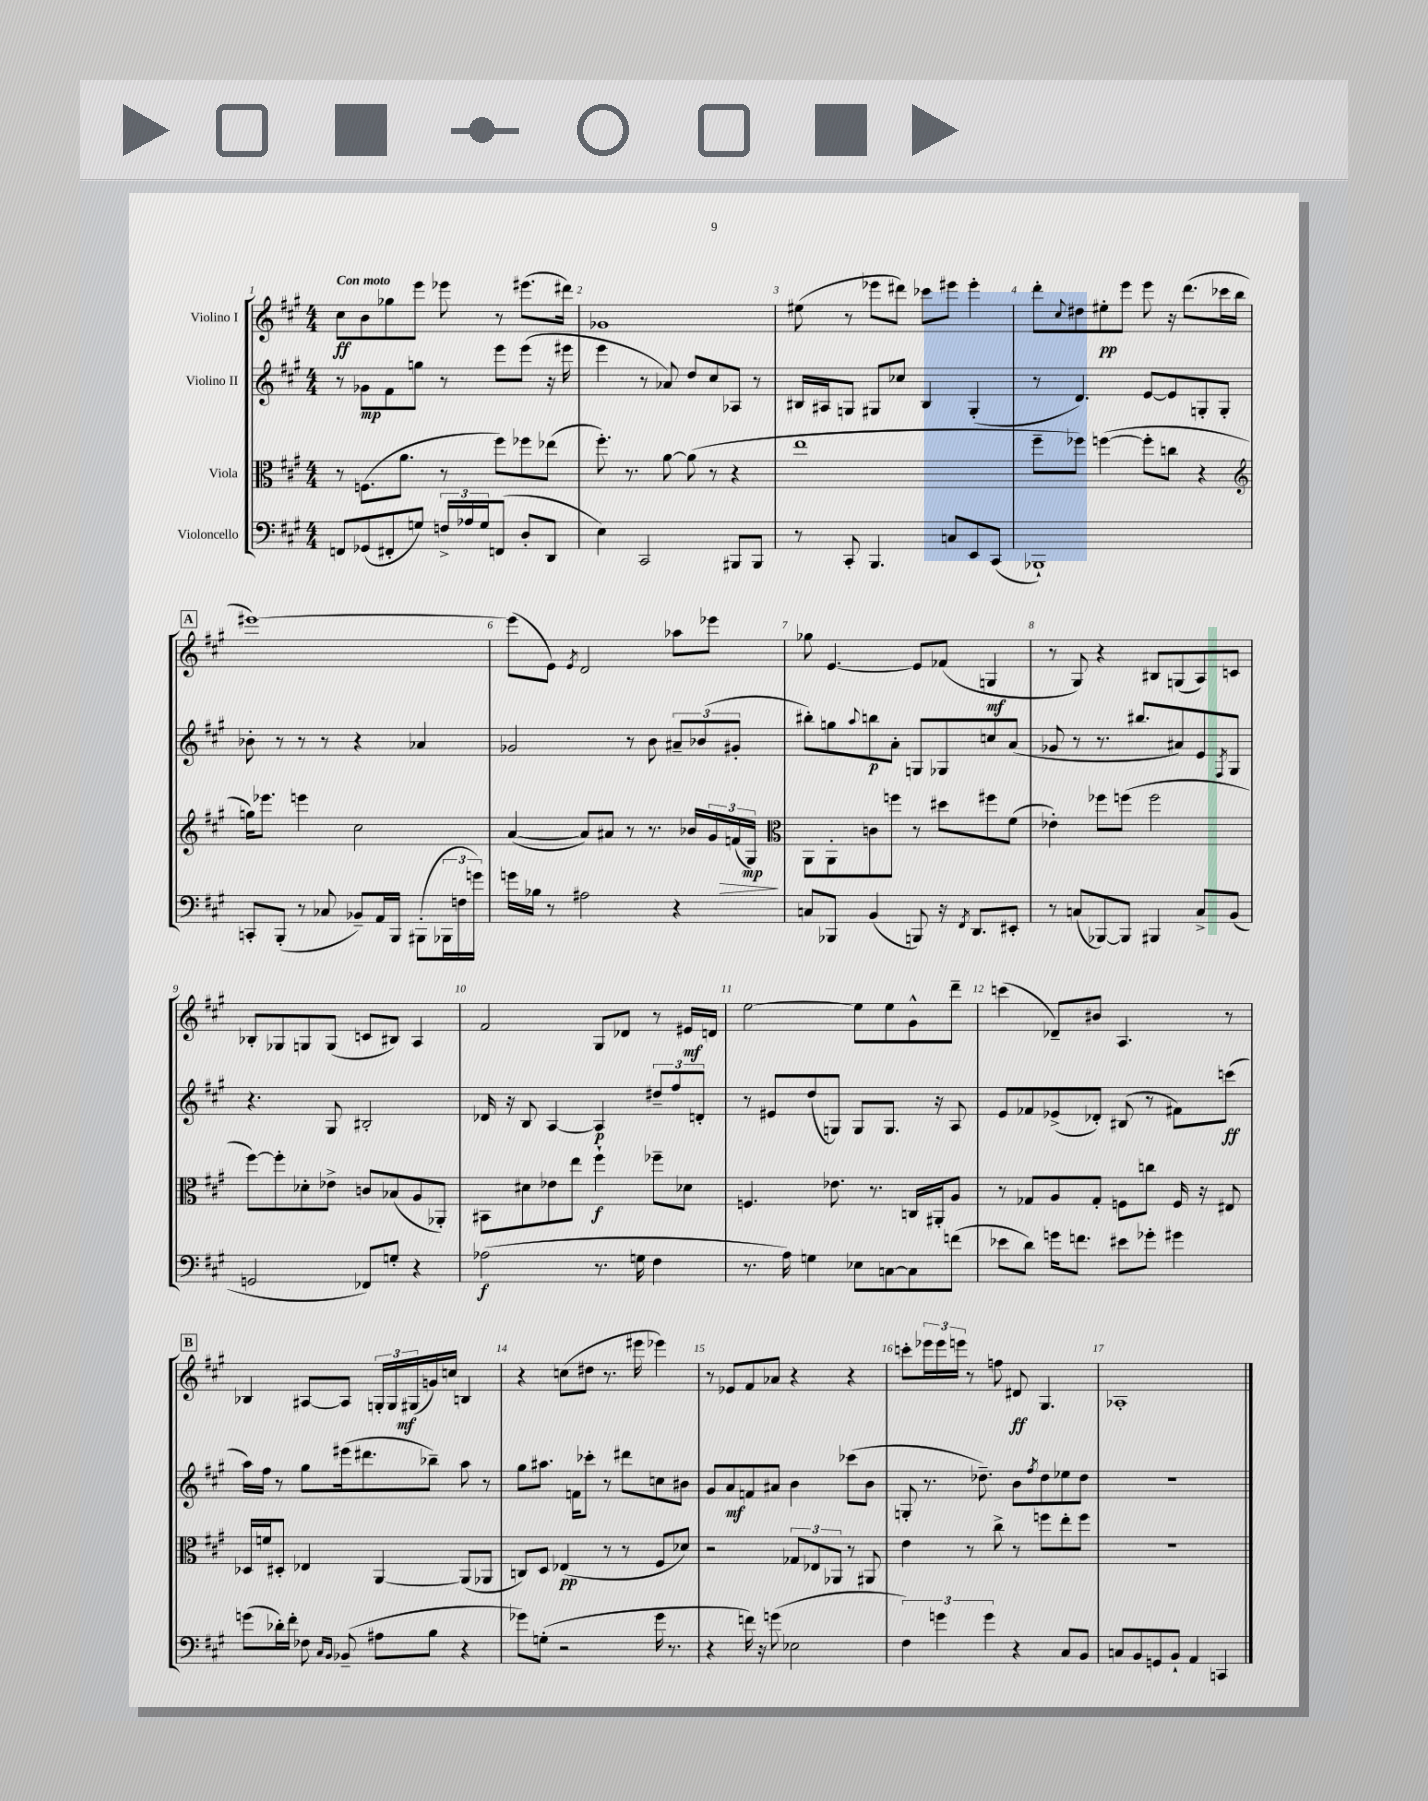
<<
\new StaffGroup <<
\new Staff = "s0" \with { instrumentName = "Violino I" } {
    \clef treble \key a \major \numericTimeSignature \time 4/4 \tempo "Con moto"
    cis''8\ff b'8 ges''8 e'''8 ees'''8 r8 eis'''8.( dis'''16) |
    ges'1 |
    eis''8( r8 ees'''8 dis'''8) ces'''8 eis'''8 eis'''4-. |
    d'''8-. \appoggiatura { cis''8 } dis''8 eis''8-.\pp e'''8 e'''8 r16 d'''8.( ces'''16 b''16 |
    \mark \markup { \box "A" } eis'''1~) |
    eis'''8( e'8) \acciaccatura { e'8 } d'2 aes''8 ees'''8 |
    ges''8 e'4.~ e'8 fes'8( g4\mf |
    r8 gis8) r4 bis8 g8( a8) c'8 |
    bes8-. ges8 g8 g8( c'8 bis8) a4 |
    fis'2 gis8 des'8 r8 eis'16\mf d'16 |
    e''2~ e''8 e''8 gis'8-^ d'''8-- |
    c'''4( des'8--) bis'8 a4. r8 |
    \mark \markup { \box "B" } bes4 ais8~ ais8 \tuplet 3/2 { g16-. g16 gis16\mf( } g'16) c''16 b4 |
    r4 c''8( dis''8 r8. eis'''16 ees'''4) |
    r8 ees'8 fis'8 aes'8 r4 r4 |
    c'''8-. \tuplet 3/2 { ees'''16 ees'''16 e'''16 } r8 f''8 dis'8\ff gis4. |
    aes1-. \bar "|." |
}
\new Staff = "s1" \with { instrumentName = "Violino II" } {
    \clef treble \key a \major \numericTimeSignature \time 4/4
    r8 ges'8\mp fis'8 g''8 r8 e'''8 e'''8( r16 eis'''16 |
    e'''4 r8 aes'8) d''8 cis''8 aes8 r8 |
    bis16 ais16 g8 gis8 ces''8 bis4 gis4-.( |
    r8 d'4.) e'8~ e'8 g8-. g8-. |
    \mark \markup { \box "A" } bes'8-. r8 r8 r8 r4 aes'4 |
    ges'2 r8 b'8 \tuplet 3/2 { ais'8-- bes'8( gis'8-. } |
    bis''8-.) g''8 \appoggiatura { a''8 } b''8\p a'8-. g8 ges8 c''8 a'8( |
    ges'8 r8 r8. bis''8. ais'8) e'8 \acciaccatura { fis8 } gis8 |
    r4. gis8 bis2-. |
    des'16 r16 b8 a4~ a4\p \tuplet 3/2 { dis''8-- fis''8 d'8-. } |
    r8 eis'8 d''8( g8) g8 g8. r16 a8 |
    e'8 fes'8 ees'8->( des'8-.) bis8( r8 fis'8) c'''8\ff( |
    \mark \markup { \box "B" } a''16) fis''16 r8 gis''8 eis'''16( dis'''8. bes''8--) a''8 r8 |
    gis''8 ais''8. f'16 ces'''8-. r8 dis'''8 c''8 bis'8 |
    gis'8 a'8\mf f'8 ais'8 b'4 ces'''8( b'8 |
    g8-. r8. des''8.--) b'8 \acciaccatura { fis''8 } des''8 ees''8 des''8 |
    R1 \bar "|." |
}
\new Staff = "s2" \with { instrumentName = "Viola" } {
    \clef alto \key a \major \numericTimeSignature \time 4/4
    r8 f8.( a'8. r8 fis''8) fes''8 ees''8( |
    fis''8.-.) r8. a'8~ a'8( r8 r4 |
    e''1 |
    fis''8-- fes''8) f''4~( f''8-. c''8 r4 |
    \mark \markup { \box "A" } \clef treble g''16) ees'''8. e'''4 cis''2 |
    a'4~( a'8) ais'8 r8 r8. bes'16 \tuplet 3/2 { gis'16 f'16\>( gis16\mp\!) } |
    \clef alto a,8 a,8-. c'8 f''8 r8 dis''8 fis''8 fis'8( |
    ees'4-.) fes''8 f''8( f''2 |
    fis''8~) fis''8-. des'8-. ees'8-> c'8 bes8( a8 aes,8-.) |
    bis,8 dis'8 ees'8 e''8 fis''4-!\f fes''8-- des'8 |
    f4. ees'8. r8. c16 ais,16-. a8 |
    r8 ges8 a8 ges8-. f8 c''8 f16 r16 eis8 |
    \mark \markup { \box "B" } des16 f'16 dis8-. ees4 a,4~ a,8( aes,8 |
    c8) d8 ees4\pp( r8 r8 fis8 des'8) |
    r2 \tuplet 3/2 { ges8 ees8 aes,8 } r8 ais,8 |
    e'4 r8 cis''8-> r8 f''8 e''8-. f''8 |
    R1 \bar "|." |
}
\new Staff = "s3" \with { instrumentName = "Violoncello" } {
    \clef bass \key a \major \numericTimeSignature \time 4/4
    f,8 ges,8( fis,8-. g8) \tuplet 3/2 { f16-> aes16 g16 } f,8( d8-. d,8 |
    e4) cis,2 bis,,8 bis,,8 |
    r8 cis,8-. b,,4. c8 e,8 cis,8( |
    bes,,1-!) |
    \mark \markup { \box "A" } c,8-. b,,8-.( r8 ces8 bes,8--) a,16 b,,16 bis,,8-.( \tuplet 3/2 { bes,,16 f16 g'16) } |
    g'16 bes16 r8 ais2 r4 |
    c8 bes,,8 b,4( b,,8) r16 \acciaccatura { fis,8 } d,8. eis,8-. |
    r8 c8( bes,,8~) bes,,8 bis,,4 c8-> b,8( |
    g,2 fes,8) g8-. r4 |
    aes2\f( r8. g16 fis4 |
    r8. a16) g4 ees8 c8~ c8 f'8( |
    ees'8 d'8) g'16 f'8. eis'8 ges'8-. gis'4 |
    \mark \markup { \box "B" } g'8( des'16-.) fis'16-. fes8 \grace { cis16 b,16 } bes,8--( ais8 b8 r4 |
    ges'8) g8-.( r2 ges'16 r8. |
    r4 f'16) r16 g'8( ees2 |
    \tuplet 3/2 { fis4) g'4 g'4 } r4 cis8 b,8 |
    c8 b,8 g,8 b,8-! a,4 c,4 \bar "|." |
}
>>
>>
\layout { \context { \Score \override BarNumber.break-visibility = ##(#f #t #t) barNumberVisibility = #all-bar-numbers-visible } }
